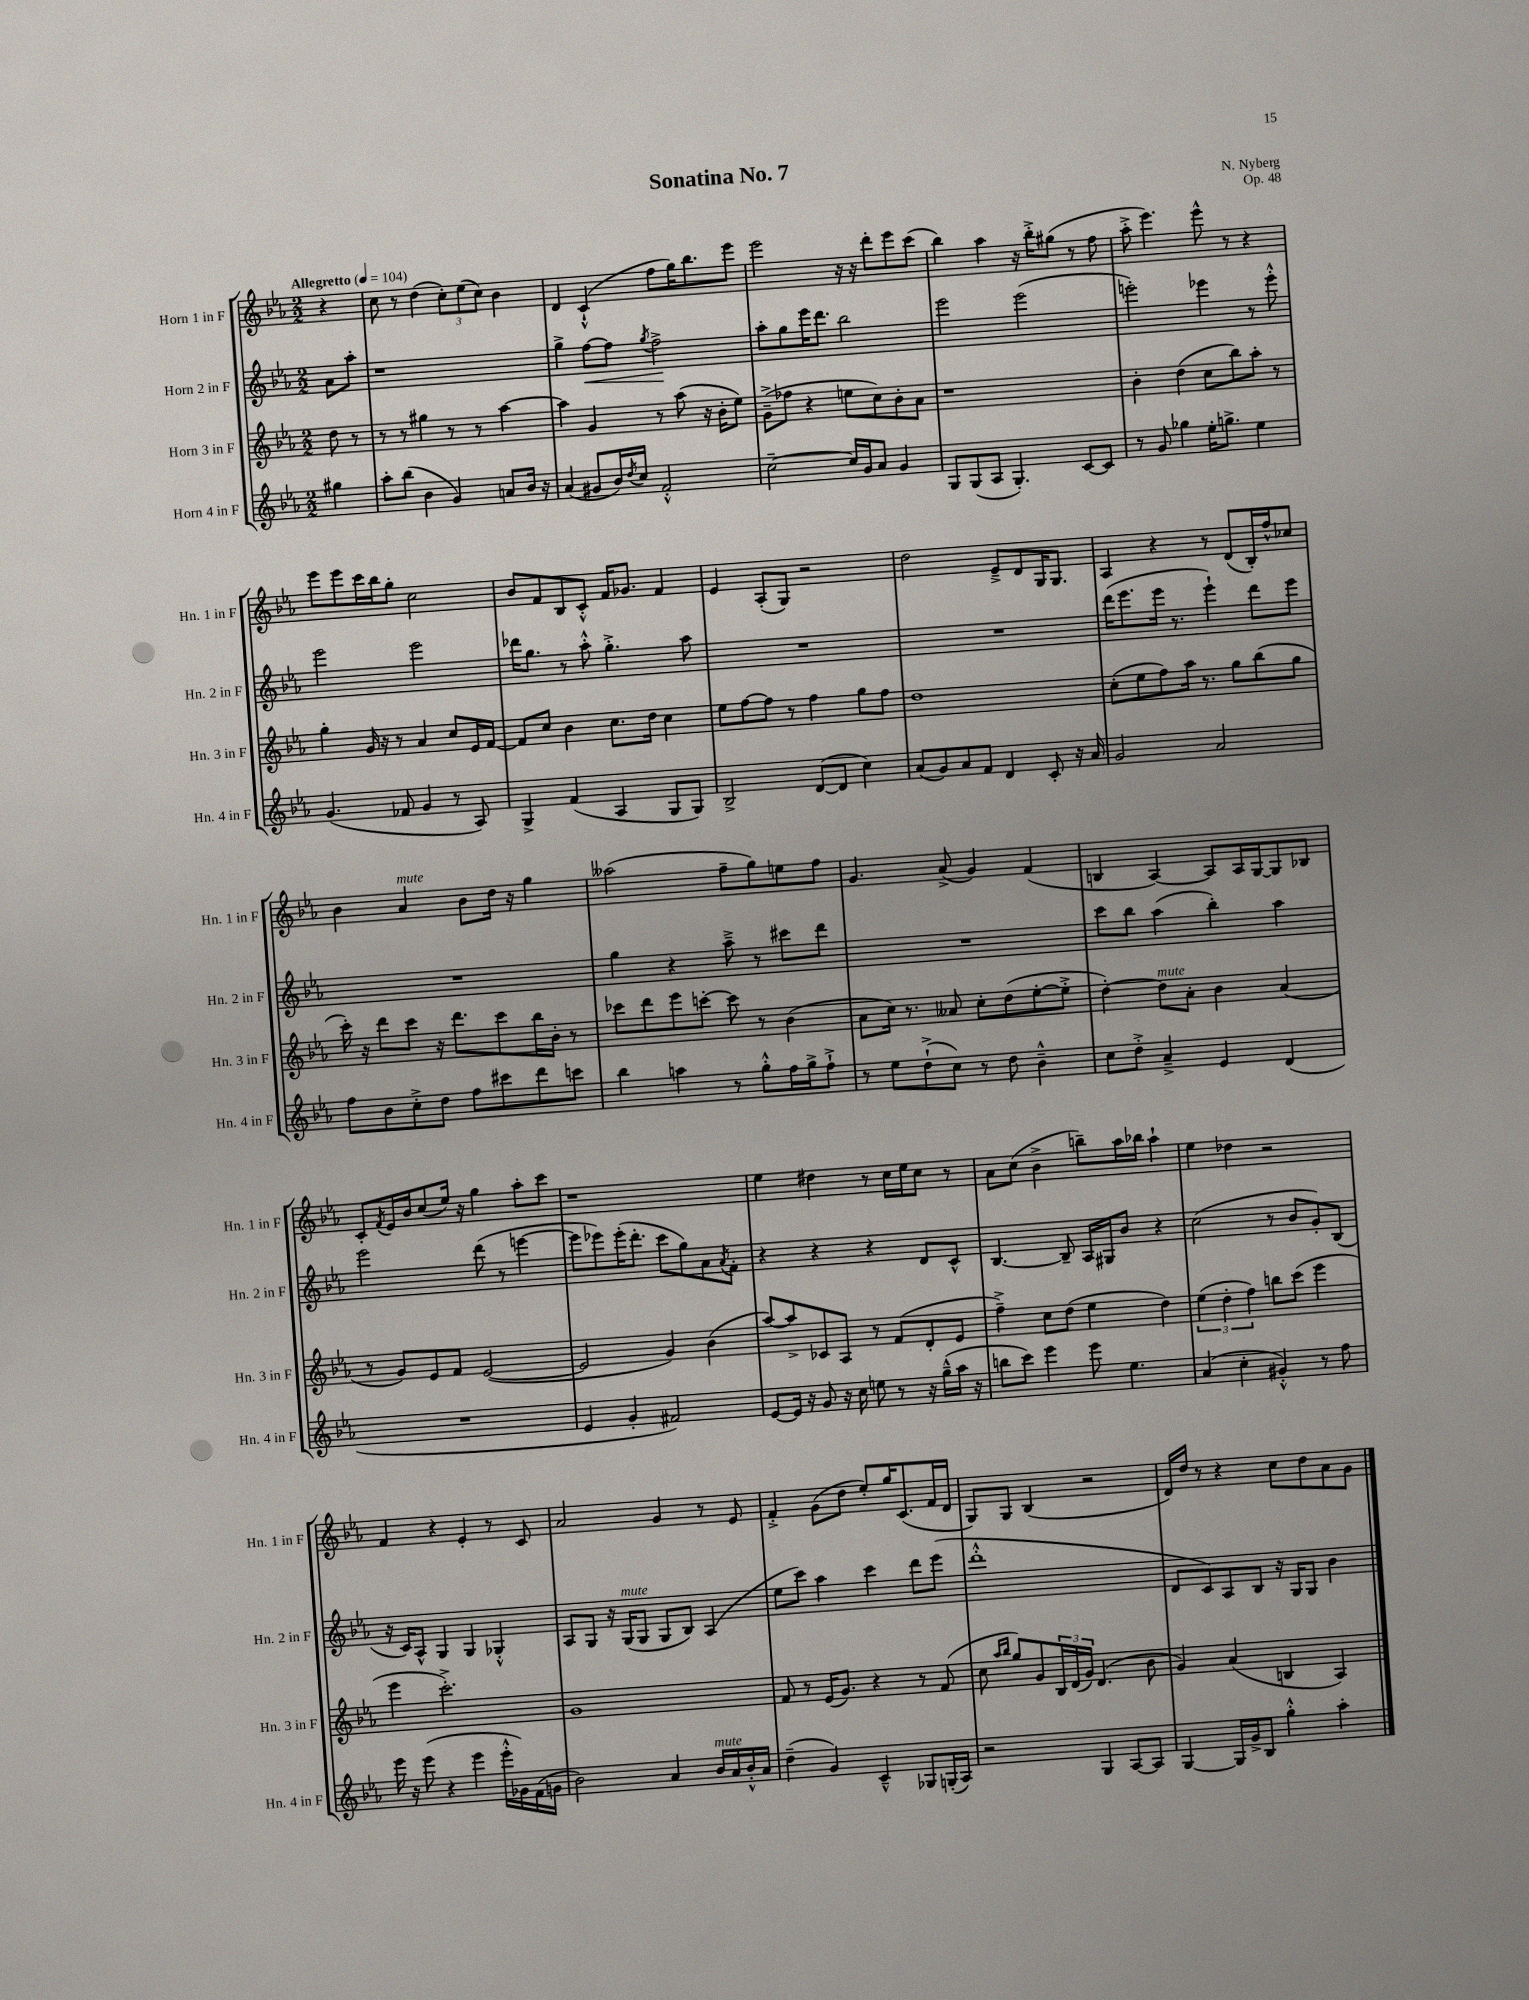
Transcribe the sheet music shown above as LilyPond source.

\header { title = "Sonatina No. 7" composer = "N. Nyberg" opus = "Op. 48" }
<<
\new StaffGroup <<
\new Staff = "s0" \with { instrumentName = "Horn 1 in F" shortInstrumentName = "Hn. 1 in F" } {
    \clef treble \key ees \major \numericTimeSignature \time 2/2 \partial 4 \tempo "Allegretto" 4 = 104
    r4 |
    c''8 r8 d''4( \tuplet 3/2 { c''8-.) ees''8( c''8) } bes'4 |
    d'4 c'4-!-^( f''8 g''16) bes''8. ees'''8 |
    ees'''2 r16 r16 d'''8-. ees'''8 c'''8( |
    bes''4) aes''4 r16 bes''16-.-> gis''8( r8 f''8 |
    aes''8-.-> ees'''4.) ees'''8-^ r8 r4 |
    ees'''8 ees'''8 c'''16 bes''16 g''8-. c''2 |
    bes'8 f'8 bes8 c'8-.-^ f'16 ges'8. f'4 |
    ees'4 aes8-.( g8) r2 |
    d''2 ees'8---> d'8 g16 g8. |
    aes4 r4 r8 d'8( bes16-.) f''16-^ ces''8 |
    bes'4 aes'4^\markup { \italic "mute" } bes'8 d''16 r16 g''4 |
    aeses''2( f''8-- g''8) e''8 f''8 |
    g'4. aes'8->( g'4) f'4( |
    b4 aes4~) aes8 aes16 g16~ g8 bes8 |
    c'8-. \acciaccatura { f'8 } ees'16 bes'16 c''8( ees''16) r16 g''4 aes''8-. c'''8 |
    r1 |
    ees''4 dis''4 r8 c''16 ees''16 c''8 r8 |
    aes'8 c''8( bes'4-> b''8--) aes''16 bes''16 aes''4-! |
    ees''4 des''4 r2 |
    f'4 r4 ees'4-. r8 c'8 |
    aes'2 g'4 r8 ees'8 |
    f'4-.-> g'8( d''8 ees''8-.) g''16 c'8.( f'16 d'16 |
    g8) g8 bes4( r2 |
    d'16) d''16 r8 r4 c''8 d''8 aes'8 g'8 \bar "|." |
}
\new Staff = "s1" \with { instrumentName = "Horn 2 in F" shortInstrumentName = "Hn. 2 in F" } {
    \clef treble \key ees \major \numericTimeSignature \time 2/2 \partial 4
    aes'8 aes''8-. |
    r1 |
    g''4-> f''8~\< f''8 \acciaccatura { g''8 } f''2->\! |
    aes''8-. g''8 ees'''16 d'''8. bes''2 |
    ees'''2 ees'''2( |
    e'''2-.) ees'''4 r8 ees'''8-.-^ |
    ees'''2 ees'''2 |
    des'''16 g''8. r8 aes''8-.-^ g''4.-.-> aes''8 |
    R1 |
    R1 |
    d'''16( ees'''8. ees'''16 r8. ees'''4-!) d'''8 ees'''8 |
    R1 |
    g''4 r4 aes''8---> r8 cis'''8 d'''8 |
    R1 |
    c'''8 bes''8 aes''4( bes''4-.) aes''4 |
    ees'''2 d'''8( r8 e'''4~ |
    e'''8 ees'''8) ees'''16-.( d'''8.-. c'''8 g''8) aes'8 \acciaccatura { aes'8 } f'8-. |
    r4 r4 r4 d'8 c'8-^ |
    bes4.~ bes8-- aes16 gis16 bes'8 r4 |
    c''2( r8 bes'8 g'8-.) bes8( |
    r16 c'16) aes8-^ g4 g4 ges4-.-^ |
    aes8 g8 r16 g16^\markup { \italic "mute" }( g8 g8 bes8) aes4( |
    ees''8 c'''8) aes''4 c'''4 d'''8 ees'''8( |
    d'''1-.-^ |
    d'8 c'8) aes8 bes8 r16 g16 g8 bes'4 \bar "|." |
}
\new Staff = "s2" \with { instrumentName = "Horn 3 in F" shortInstrumentName = "Hn. 3 in F" } {
    \clef treble \key ees \major \numericTimeSignature \time 2/2 \partial 4
    d''8 r8 |
    r8 r8 gis''4 r8 r8 aes''4~ |
    aes''4 g'4 r8 aes''8( r16 bes'16-. ees''8) |
    g'8--->( fes''8 r4 e''8 c''8) bes'8-. aes'8 |
    r1 |
    bes'4-. d''4( c''8 bes''8) aes''8-. r8 |
    g''4-. g'16 r16 r8 aes'4 c''8 ees'16 f'16~ |
    f'8 c''8 bes'4 c''8. d''16 c''4 |
    ees''8 f''8~ f''8 r8 f''4 g''8 f''8 |
    d''1 |
    c''8-.( ees''8 f''8) aes''16 r8. g''8 bes''8( g''8 |
    c'''16-.) r16 d'''8 c'''8 r16 d'''8. c'''8 bes''16 bes'16-. r8 |
    ces'''8 d'''8 ees'''8 c'''8~-. c'''8 r8 bes'4( |
    aes'8 c''16) r8. aeses'8 c''8-. d''8( ees''8~-. ees''8-.-> |
    d''4~-.) d''8^\markup { \italic "mute" } aes'8-. bes'4 aes'4( |
    r8 g'8) ees'8 f'8 ees'2~( |
    ees'2 g'4) bes'4( |
    aes''8~) aes''8-> ces'8 aes8 r8 f'8( d'8-. ees'8 |
    f''4--->) c''8 d''8( ees''4 d''4) |
    \tuplet 3/2 { ees''4( d''4-. f''4) } b''8 c'''8( ees'''4 |
    ees'''4 c'''2.-.->) |
    g'1 |
    f'8 r8 ees'16( g'8.) r4 r8 f'8( |
    c''8 \grace { aes''16 bes''16 } g''8) g'8 \tuplet 3/2 { bes16 d'16( g'16) } d'4.( bes'8 |
    g'4) aes'4( b4 aes4) \bar "|." |
}
\new Staff = "s3" \with { instrumentName = "Horn 4 in F" shortInstrumentName = "Hn. 4 in F" } {
    \clef treble \key ees \major \numericTimeSignature \time 2/2 \partial 4
    gis''4 |
    aes''8-. bes''8( bes'4 g'4) a'8 bes'16 r16 |
    aes'4( gis'8 bes'16) \acciaccatura { d''8 } c''16 f'2-.-^ |
    c''2~-- c''16 g'16 aes'8 g'4 |
    g8 g8( aes8 g4.-.) c'8~ c'8 |
    r8 g'8 ges''4 ees''16-. g''8.-> ees''4 |
    g'4.( fes'8 g'4 r8 aes8) |
    g4-> f'4( aes4 g8 g8) |
    bes2-> d'8~( d'8 c''4) |
    aes'8( g'8) aes'8 f'8 d'4 c'8-. r16 aes'16 |
    g'2 aes'2 |
    f''8 bes'8 c''8-.-> d''8 f''8 cis'''8 d'''8 c'''8 |
    bes''4 a''4 r8 g''8-.-^ f''16 g''16-> f''8-!-> |
    r8 ees''8 d''8-!->( c''8) r8 d''8 bes'4---^ |
    c''8 d''8-.-> aes'4---> ees'4 d'4( |
    R1 |
    ees'4 g'4-. fis'2) |
    ees'8~ ees'16 r16 g'8 r16 c''16 e''8 r8 r16 g''16---^( aes''16 r16 |
    b''8 c'''8) ees'''4 ees'''8 ees''4. |
    aes'4( c''4-. gis'4-.-^) r8 f''8 |
    ees'''16 r16 ees'''8( r4 ees'''4 ees'''16-.-^ ges'16) f'16( g'16 |
    bes'2) aes'4 bes'16^\markup { \italic "mute" } aes'16 bes'16-.-^ aes'16 |
    d''4--( g'4) c'4---^ ges8 g16-.( aes16) |
    r2 g4 aes8~ aes8 |
    g4~ g16 g'16-> bes8 g''4-.-^ aes''4-. \bar "|." |
}
>>
>>
\layout { \context { \Score \remove "Bar_number_engraver" } }
